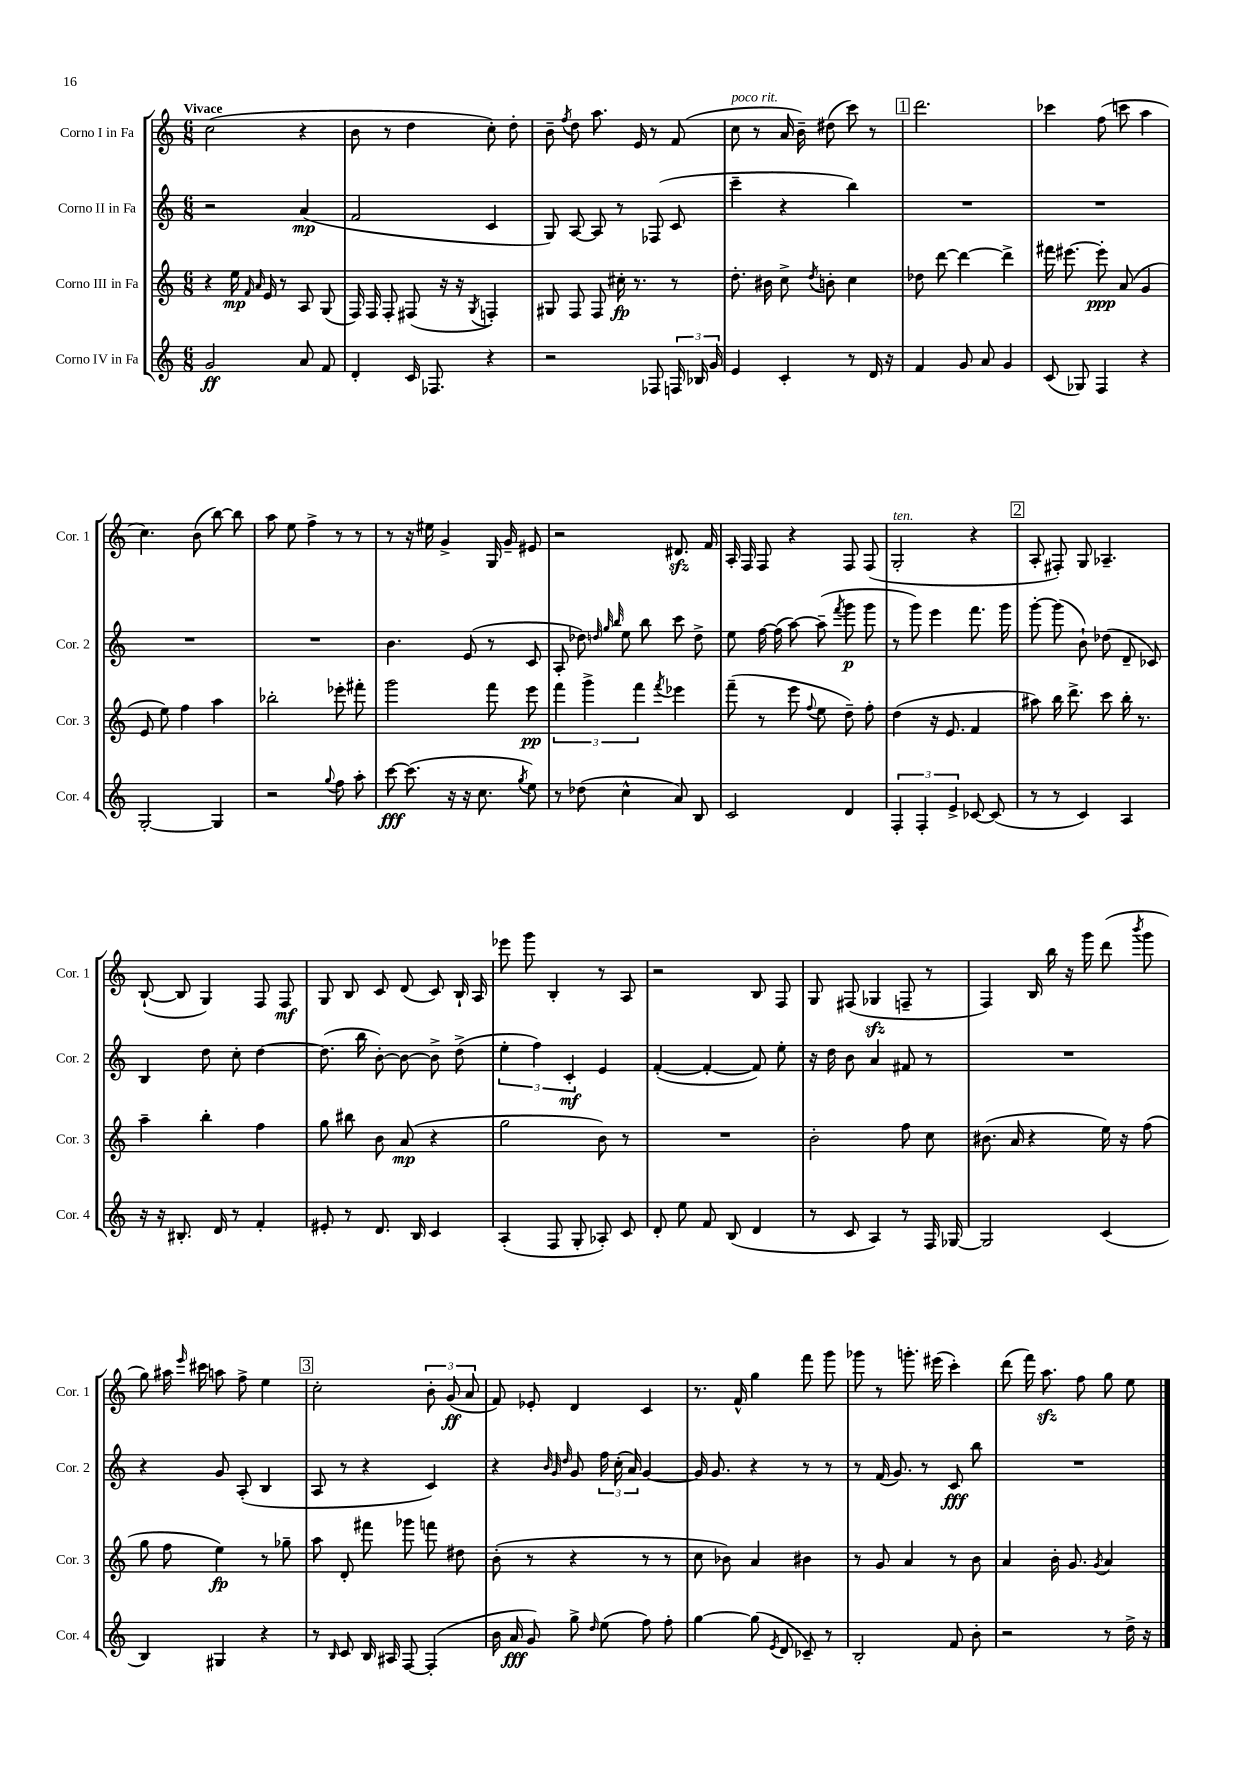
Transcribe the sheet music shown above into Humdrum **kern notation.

**kern	**dynam	**kern	**dynam	**kern	**dynam	**kern	**dynam
*part4	*part4	*part3	*part3	*part2	*part2	*part1	*part1
*staff4	*staff4	*staff3	*staff3	*staff2	*staff2	*staff1	*staff1
*I"Corno IV in Fa	*	*I"Corno III in Fa	*	*I"Corno II in Fa	*	*I"Corno I in Fa	*
*I'Cor. 4	*	*I'Cor. 3	*	*I'Cor. 2	*	*I'Cor. 1	*
*clefG2	*	*clefG2	*	*clefG2	*	*clefG2	*
*k[]	*	*k[]	*	*k[]	*	*k[]	*
*M6/8	*	*M6/8	*	*M6/8	*	*M6/8	*
=1	=1	=1	=1	=1	=1	=1	=1
!	!	!	!	!	!	!LO:TX:a:B:t=Vivace	!
2g/	ff	4r	.	2r	.	(2cc\	.
.	.	16ee\	mp	.	.	.	.
.	.	16qqf/	.	.	.	.	.
.	.	16qqa/	.	.	.	.	.
.	.	16e/	.	.	.	.	.
.	.	8r	.	.	.	.	.
8a/	.	8A/	.	(4a/	mp	4r	.
8f/	.	(8G/	.	.	.	.	.
=2	=2	=2	=2	=2	=2	=2	=2
4d'/	.	16F/)	.	2f/	.	8b\	.
.	.	16F/	.	.	.	.	.
.	.	8F'/	.	.	.	8r	.
16c/	.	(8F#X/	.	.	.	4dd\	.
8.F-X/	.	.	.	.	.	.	.
.	.	16r	.	.	.	.	.
.	.	16r	.	.	.	.	.
.	.	8qG/	.	.	.	.	.
4r	.	4Fn'/)	.	4c/	.	8cc'\)	.
.	.	.	.	.	.	8dd'\	.
=3	=3	=3	=3	=3	=3	=3	=3
2r	.	8G#X/	.	8G/)	.	8b~\	.
.	.	.	.	.	.	8qff/	.
.	.	8F/	.	[8A/	.	8dd\	.
.	.	8F/	.	8A/]	.	8.aa\	.
.	.	16cc#X'\	fp	8r	.	.	.
.	.	8.r	.	.	.	16e/	.
8F-X/	.	.	.	(8F-X/	.	8r	.
24Fn/	.	8r	.	8c/	.	(8f/	.
24B-X/	.	.	.	.	.	.	.
24g/	.	.	.	.	.	.	.
=4	=4	=4	=4	=4	=4	=4	=4
!	!	!	!	!	!	!LO:TX:a:i:t=poco rit.	!
4e/	.	8.dd'\	.	4ccc~\	.	8cc\	.
.	.	.	.	.	.	8r	.
.	.	16b#X\	.	.	.	.	.
4c'/	.	8cc^\	.	4r	.	16a/	.
.	.	.	.	.	.	16b~\)	.
.	.	8qdd/	.	.	.	.	.
.	.	8bn'\	.	.	.	(8dd#X\	.
8r	.	4cc\	.	4bb\)	.	8ccc\)	.
16d/	.	.	.	.	.	8r	.
16r	.	.	.	.	.	.	.
!!LO:REH:place=s1:t=1
=5	=5	=5	=5	=5	=5	=5	=5
4f/	.	8dd-X\	.	2.r	.	2.ddd\	.
.	.	[8ddd\	.	.	.	.	.
8g/	.	4ddd\_	.	.	.	.	.
8a/	.	.	.	.	.	.	.
4g/	.	4ddd^\]	.	.	.	.	.
=6	=6	=6	=6	=6	=6	=6	=6
(8c/	.	16fff#X\	.	2.r	.	4ccc-X\	.
.	.	[8.eee#X\	.	.	.	.	.
8G-X/)	.	.	.	.	.	.	.
4F/	.	8eee#'\]	ppp	.	.	(8ff\	.
.	.	(8a/	.	.	.	8cccn\	.
4r	.	4g/	.	.	.	4aa\	.
!!LO:LB:g=z
=7	=7	=7	=7	=7	=7	=7	=7
[2G'/	.	8e/	.	2.r	.	4.cc\)	.
.	.	8ee\)	.	.	.	.	.
.	.	4ff\	.	.	.	.	.
.	.	.	.	.	.	(8b\	.
4G/]	.	4aa\	.	.	.	[8bb\)	.
.	.	.	.	.	.	8bb\]	.
=8	=8	=8	=8	=8	=8	=8	=8
2r	.	2bb-X'\	.	2.r	.	8aa\	.
.	.	.	.	.	.	8ee\	.
.	.	.	.	.	.	4ff^\	.
8qqgg/	.	.	.	.	.	.	.
8ff\	.	8eee-X'\	.	.	.	8r	.
8aa'\	.	8fff#X'\	.	.	.	8r	.
=9	=9	=9	=9	=9	=9	=9	=9
[8ccc\	fff	2ggg\	.	4.b\	.	8r	.
(8.ccc\]	.	.	.	.	.	16r	.
.	.	.	.	.	.	16ee#X\	.
.	.	.	.	.	.	4g^/	.
16r	.	.	.	.	.	.	.
16r	.	.	.	(8e/	.	.	.
8.cc\	.	.	.	.	.	.	.
.	.	8fff\	.	8r	.	16G/	.
.	.	.	.	.	.	16g~/	.
8qgg/	.	.	.	.	.	.	.
8ee\)	.	8eee\	pp	8c/	.	8e#X/	.
=10	=10	=10	=10	=10	=10	=10	=10
8r	.	6fff\	.	8A'/	.	2r	.
(8dd-X\	.	.	.	8dd-X\)	.	.	.
.	.	6ggg^\	.	.	.	.	.
.	.	.	.	32qqddn/	.	.	.
.	.	.	.	32qqgg/	.	.	.
.	.	.	.	32qqbb/	.	.	.
4cc^^\	.	.	.	8ee\	.	.	.
.	.	6fff\	.	.	.	.	.
.	.	.	.	8bb\	.	.	.
.	.	8qfff/	.	.	.	.	.
8a/)	.	4eee-X\	.	8ccc\	.	8.d#Xzz/	.
8B/	.	.	.	8dd^\	.	.	.
.	.	.	.	.	.	16f/	.
=11	=11	=11	=11	=11	=11	=11	=11
2c/	.	(8fff~\	.	8ee\	.	16A'/	.
.	.	.	.	.	.	16F/	.
.	.	8r	.	[16ff\	.	8F/	.
.	.	.	.	(16ff\]	.	.	.
.	.	8eee\	.	[8aa\)	.	4r	.
.	.	8qqff/	.	.	.	.	.
.	.	8ee\	.	(8aa~\]	.	.	.
.	.	.	.	8qfff/	.	.	.
4d/	.	8dd~\)	.	8ggg\	p	8F/	.
.	.	8ff'\	.	8ggg\	.	(8F/	.
=12	=12	=12	=12	=12	=12	=12	=12
!	!	!	!	!	!	!LO:TX:a:i:t=ten.	!
6F'/	.	(4dd\	.	8r	.	2G'/	.
.	.	.	.	8ggg\)	.	.	.
6F'/	.	.	.	.	.	.	.
.	.	16r	.	4eee\	.	.	.
.	.	8.e/	.	.	.	.	.
6e^/	.	.	.	.	.	.	.
[8c-X/	.	4f/	.	8.fff\	.	4r	.
(8c-/]	.	.	.	.	.	.	.
.	.	.	.	16ggg\	.	.	.
!!LO:REH:place=s1:t=2
=13	=13	=13	=13	=13	=13	=13	=13
8r	.	8aa#X\)	.	[8ggg'\	.	8A'/	.
8r	.	16bb\	.	(8ggg\]	.	8F#X'/)	.
.	.	8.ddd^\	.	.	.	.	.
4c/)	.	.	.	8b`\)	.	8G/	.
.	.	8ccc\	.	(8dd-X\	.	4.A-X~/	.
4A/	.	16bb'\	.	8d~/	.	.	.
.	.	8.r	.	.	.	.	.
.	.	.	.	8c-X/)	.	.	.
!!LO:LB:g=z
=14	=14	=14	=14	=14	=14	=14	=14
16r	.	4aa~\	.	4B/	.	([8B`/	.
16r	.	.	.	.	.	.	.
8.B#X'/	.	.	.	.	.	8B/]	.
.	.	4bb'\	.	8dd\	.	4G/)	.
16d/	.	.	.	.	.	.	.
8r	.	.	.	8cc'\	.	.	.
4f'/	.	4ff\	.	[4dd\	.	8F/	.
.	.	.	.	.	.	8F/	mf
=15	=15	=15	=15	=15	=15	=15	=15
8e#X'/	.	8gg\	.	(8.dd\]	.	8G/	.
8r	.	8bb#X\	.	.	.	8B/	.
.	.	.	.	16bb\	.	.	.
8.d/	.	8b\	.	[8b'\)	.	8c/	.
.	.	(8a/	mp	8b\_	.	(8d/	.
16B/	.	.	.	.	.	.	.
4c/	.	4r	.	8b^\]	.	8c/)	.
.	.	.	.	(8dd^\	.	16B`/	.
.	.	.	.	.	.	16A/	.
=16	=16	=16	=16	=16	=16	=16	=16
(4A'/	.	2gg\	.	6ee'\	.	8eee-X\	.
.	.	.	.	.	.	8ggg\	.
.	.	.	.	6ff\)	.	.	.
8F/	.	.	.	.	.	4B'/	.
.	.	.	.	6c'/	mf	.	.
8G'/	.	.	.	.	.	.	.
8A-X'/)	.	8b\)	.	4e/	.	8r	.
8c/	.	8r	.	.	.	8A/	.
=17	=17	=17	=17	=17	=17	=17	=17
8d'/	.	2.r	.	([4f'/	.	2r	.
8ee\	.	.	.	.	.	.	.
8f/	.	.	.	4f'/_	.	.	.
(8B/	.	.	.	.	.	.	.
4d/	.	.	.	8f/])	.	8B/	.
.	.	.	.	8ee'\	.	8F/	.
=18	=18	=18	=18	=18	=18	=18	=18
8r	.	2b'\	.	16r	.	8G/	.
.	.	.	.	16dd\	.	.	.
8c/	.	.	.	8b\	.	(8F#X/	.
4A/)	.	.	.	4a/	.	4G-Xzz/	.
8r	.	8ff\	.	8f#X/	.	8Fn~/	.
16F/	.	8cc\	.	8r	.	8r	.
[16G-X/	.	.	.	.	.	.	.
=19	=19	=19	=19	=19	=19	=19	=19
2G-/]	.	(8.b#X\	.	2.r	.	4F/)	.
.	.	16a/	.	.	.	.	.
.	.	4r	.	.	.	16B/	.
.	.	.	.	.	.	16bb\	.
.	.	.	.	.	.	16r	.
.	.	.	.	.	.	16ggg\	.
(4c/	.	16ee\)	.	.	.	(8ddd\	.
.	.	16r	.	.	.	.	.
.	.	.	.	.	.	8qbbb/	.
.	.	(8ff\	.	.	.	8ggg\	.
!!LO:LB:g=z
=20	=20	=20	=20	=20	=20	=20	=20
4B/)	.	8gg\	.	4r	.	8gg\)	.
.	.	8ff\	.	.	.	16aa#X\	.
.	.	.	.	.	.	16qqeee/	.
.	.	.	.	.	.	16ccc#X\	.
4G#X/	.	4ee\)	fp	8g/	.	8aan\	.
.	.	.	.	(8A'/	.	8ff^\	.
4r	.	8r	.	4B/	.	4ee\	.
.	.	8gg-X~\	.	.	.	.	.
!!LO:REH:place=s1:t=3
=21	=21	=21	=21	=21	=21	=21	=21
8r	.	8aa\	.	8A/	.	2cc'\	.
16qqB/	.	.	.	.	.	.	.
8c/	.	8d'/	.	8r	.	.	.
16B/	.	8fff#X\	.	4r	.	.	.
16A#X/	.	.	.	.	.	.	.
[8F/	.	8ggg-X\	.	.	.	.	.
(4F'/]	.	8fffn\	.	4c/)	.	12b'\	.
.	.	.	.	.	.	(12g/	ff
.	.	8dd#X\	.	.	.	.	.
.	.	.	.	.	.	12a/	.
=22	=22	=22	=22	=22	=22	=22	=22
16b\	.	(8b'\	.	4r	.	8f/)	.
16a/	fff	.	.	.	.	.	.
8g/)	.	8r	.	.	.	8e-X'/	.
.	.	.	.	32qqb/	.	.	.
.	.	.	.	32qqg/	.	.	.
.	.	.	.	32qqdd/	.	.	.
8gg^\	.	4r	.	8g/	.	4d/	.
16qqdd/	.	.	.	.	.	.	.
(8ee\	.	.	.	24ff\	.	.	.
.	.	.	.	(24cc'\	.	.	.
.	.	.	.	24a/)	.	.	.
8ff\)	.	8r	.	[4g/	.	4c/	.
8ff'\	.	8r	.	.	.	.	.
=23	=23	=23	=23	=23	=23	=23	=23
[4gg\	.	8cc\	.	16g/]	.	8.r	.
.	.	.	.	8.g/	.	.	.
.	.	8b-X\)	.	.	.	.	.
.	.	.	.	.	.	16f^^/	.
(8gg\]	.	4a/	.	4r	.	4gg\	.
8qe/	.	.	.	.	.	.	.
8d/	.	.	.	.	.	.	.
8c-X~/)	.	4b#X\	.	8r	.	8fff\	.
8r	.	.	.	8r	.	8ggg\	.
=24	=24	=24	=24	=24	=24	=24	=24
2B'/	.	8r	.	8r	.	8ggg-X\	.
.	.	8g/	.	(16f/	.	8r	.
.	.	.	.	8.g/)	.	.	.
.	.	4a/	.	.	.	8.gggn'\	.
.	.	.	.	8r	.	.	.
.	.	.	.	.	.	(16eee#X\	.
8f/	.	8r	.	8c/	fff	4ccc'\)	.
8b'\	.	8b\	.	8bb\	.	.	.
=25	=25	=25	=25	=25	=25	=25	=25
2r	.	4a/	.	2.r	.	(8ddd\	.
.	.	.	.	.	.	16fff\)	.
.	.	.	.	.	.	8.aazz\	.
.	.	16b'\	.	.	.	.	.
.	.	8.g/	.	.	.	.	.
.	.	.	.	.	.	8ff\	.
.	.	8qg/	.	.	.	.	.
8r	.	4a/	.	.	.	8gg\	.
16dd^\	.	.	.	.	.	8ee\	.
16r	.	.	.	.	.	.	.
==	==	==	==	==	==	==	==
*-	*-	*-	*-	*-	*-	*-	*-
